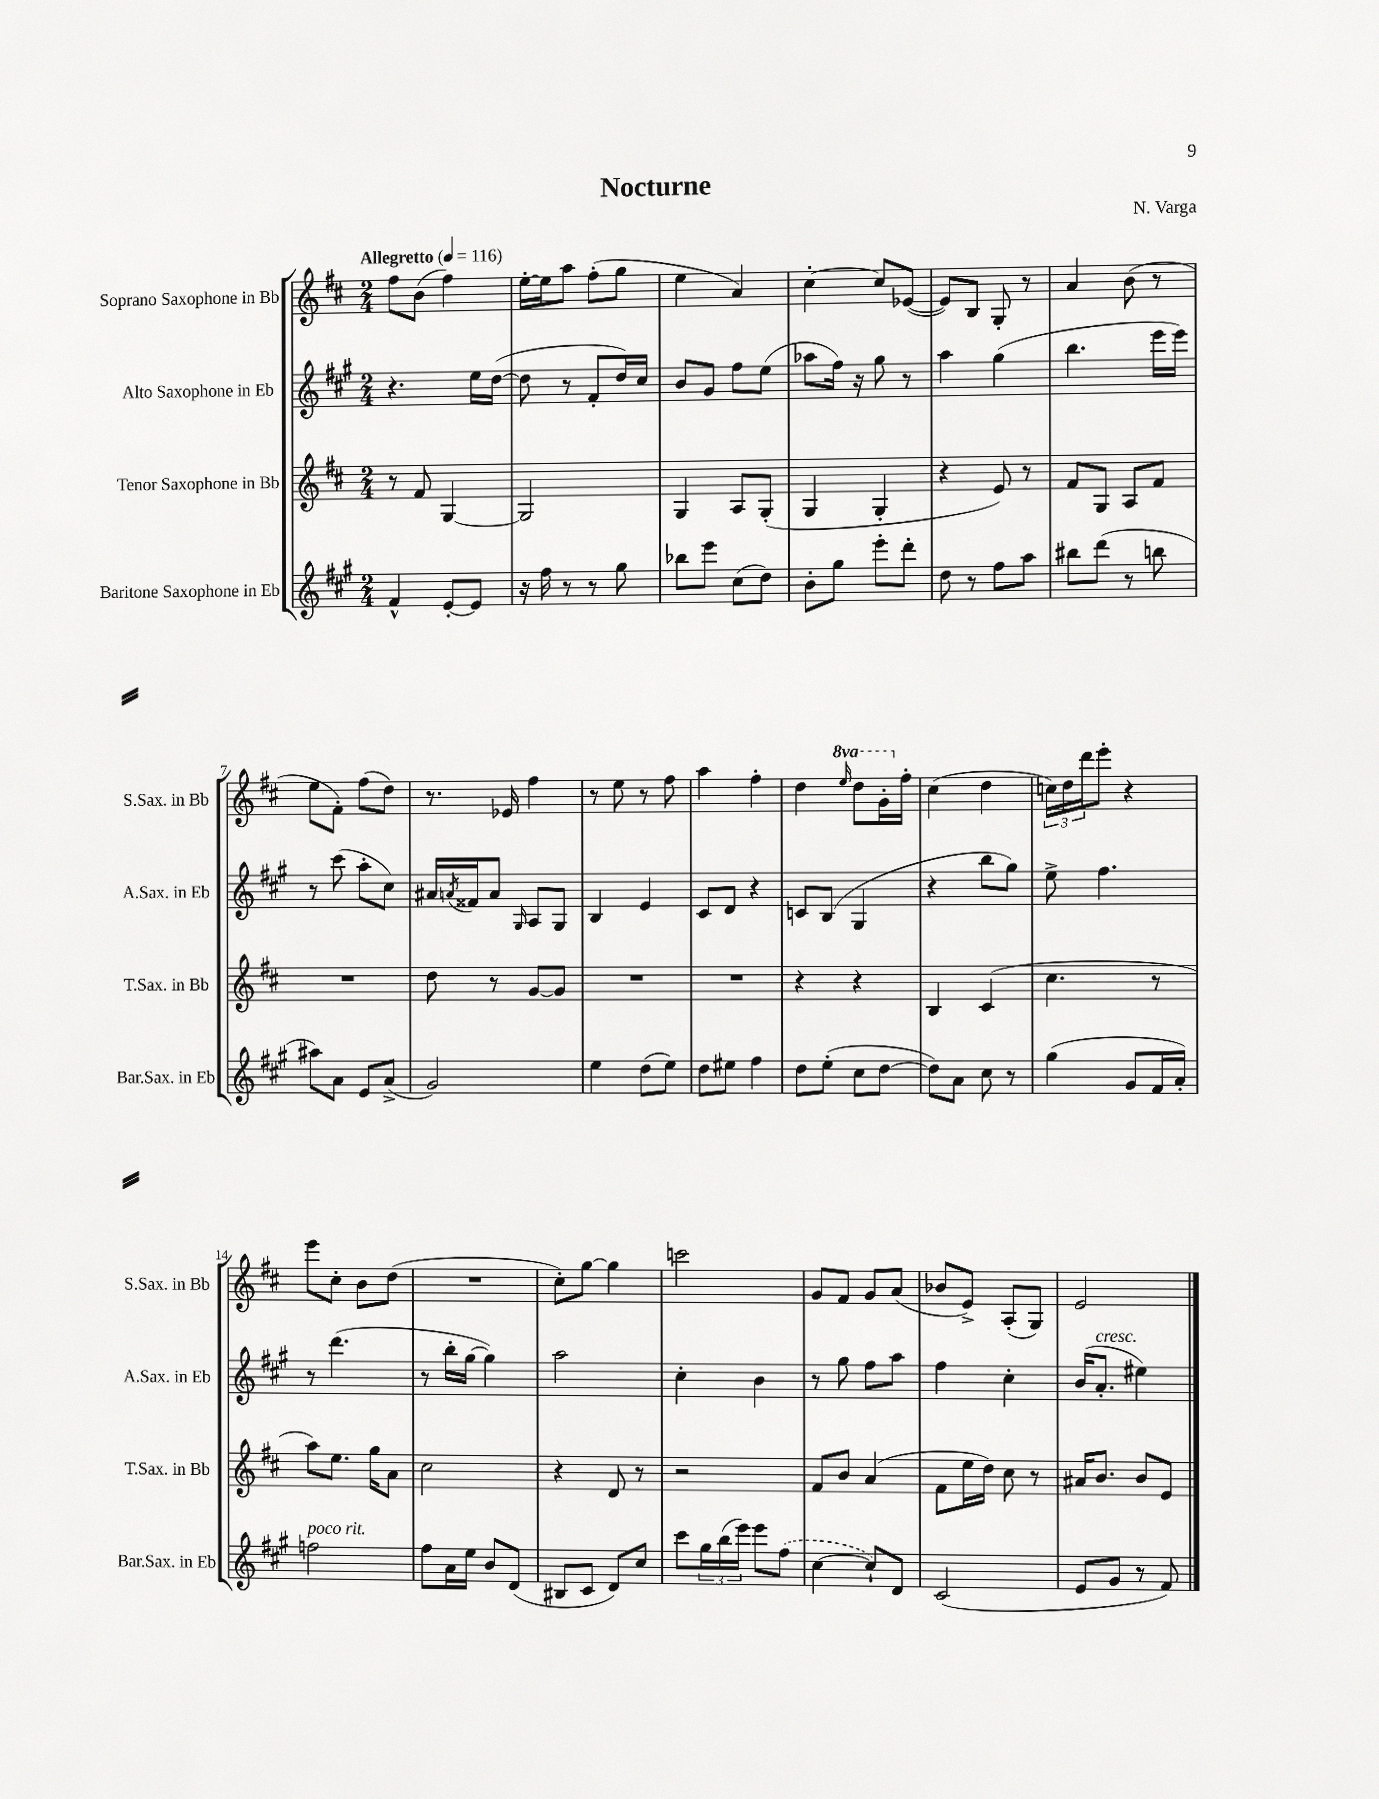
\header { title = "Nocturne" composer = "N. Varga" }
<<
\new StaffGroup <<
\new Staff = "s0" \with { instrumentName = "Soprano Saxophone in Bb" shortInstrumentName = "S.Sax. in Bb" } {
    \clef treble \key d \major \numericTimeSignature \time 2/4 \set Staff.ottavationMarkups = #ottavation-simple-ordinals \tempo "Allegretto" 4 = 116
    fis''8 b'8( fis''4) |
    e''16~-. e''16 a''8 fis''8-.( g''8 |
    e''4 a'4) |
    cis''4~-. cis''8 ees'8~( |
    ees'8) b8 g8-. r8 |
    a'4 b'8( r8 |
    e''8 fis'8-.) fis''8( d''8) |
    r8. ees'16 fis''4 |
    r8 e''8 r8 fis''8 |
    a''4 fis''4-. |
    d''4 \ottava #1 \grace { e'''16 } d'''8 g''16-. \ottava #0 fis''16-. |
    cis''4( d''4 |
    \tuplet 3/2 { c''16) d''16 d'''16 } e'''8-. r4 |
    e'''8 cis''8-. b'8 d''8( |
    R2 |
    cis''8-.) g''8~ g''4 |
    c'''2 |
    g'8 fis'8 g'8 a'8( |
    bes'8 e'8->) a8-.( g8) |
    e'2 \bar "|." |
}
\new Staff = "s1" \with { instrumentName = "Alto Saxophone in Eb" shortInstrumentName = "A.Sax. in Eb" } {
    \clef treble \key a \major \numericTimeSignature \time 2/4
    r4. e''16 d''16~( |
    d''8 r8 fis'8-. d''16) cis''16 |
    b'8 gis'8 fis''8 e''8( |
    aes''8 fis''16) r16 gis''8 r8 |
    a''4 gis''4( |
    b''4. e'''16 e'''16) |
    r8 cis'''8( a''8-. cis''8) |
    ais'16 \acciaccatura { a'8 } fisis'16 a'8 \grace { gis16 } a8 gis8 |
    b4 e'4 |
    cis'8 d'8 r4 |
    c'8 b8( gis4 |
    r4 b''8 gis''8) |
    e''8-> fis''4. |
    r8 d'''4.( |
    r8 b''16-. gis''16~ gis''4) |
    a''2 |
    cis''4-. b'4 |
    r8 gis''8 fis''8 a''8 |
    fis''4 cis''4-. |
    b'16( a'8.-.^\markup { \italic "cresc." } eis''4) \bar "|." |
}
\new Staff = "s2" \with { instrumentName = "Tenor Saxophone in Bb" shortInstrumentName = "T.Sax. in Bb" } {
    \clef treble \key d \major \numericTimeSignature \time 2/4
    r8 fis'8 g4~ |
    g2 |
    g4 a8 g8-.( |
    g4 g4-. |
    r4 e'8) r8 |
    fis'8 g8 a8 fis'8 |
    R2 |
    d''8 r8 g'8~ g'8 |
    R2 |
    R2 |
    r4 r4 |
    b4 cis'4( |
    cis''4. r8 |
    a''8) e''8. g''16 a'8 |
    cis''2 |
    r4 d'8 r8 |
    r2 |
    fis'8 b'8 a'4( |
    fis'8 e''16 d''16) cis''8 r8 |
    ais'16 b'8. b'8 e'8 \bar "|." |
}
\new Staff = "s3" \with { instrumentName = "Baritone Saxophone in Eb" shortInstrumentName = "Bar.Sax. in Eb" } {
    \clef treble \key a \major \numericTimeSignature \time 2/4
    fis'4-^ e'8~-. e'8 |
    r16 fis''16 r8 r8 gis''8 |
    bes''8 e'''8 cis''8( d''8) |
    b'8-. gis''8 e'''8-. d'''8-. |
    d''8 r8 fis''8 a''8 |
    bis''8 d'''8( r8 b''8 |
    ais''8) a'8 e'8 a'8->( |
    gis'2) |
    e''4 d''8( e''8) |
    d''8 eis''8 fis''4 |
    d''8 e''8-.( cis''8 d''8~ |
    d''8) a'8 cis''8 r8 |
    gis''4( gis'8 fis'16 a'16-.) |
    f''2^\markup { \italic "poco rit." } |
    fis''8 a'16 e''16 b'8 d'8( |
    bis8 cis'8 d'8) cis''8 |
    cis'''8 \tuplet 3/2 { gis''16 b''16( e'''16) } e'''8 \once \slurDashed fis''8( |
    cis''4~ cis''8-!) d'8 |
    cis'2( |
    e'8 gis'8 r8 fis'8) \bar "|." |
}
>>
>>
